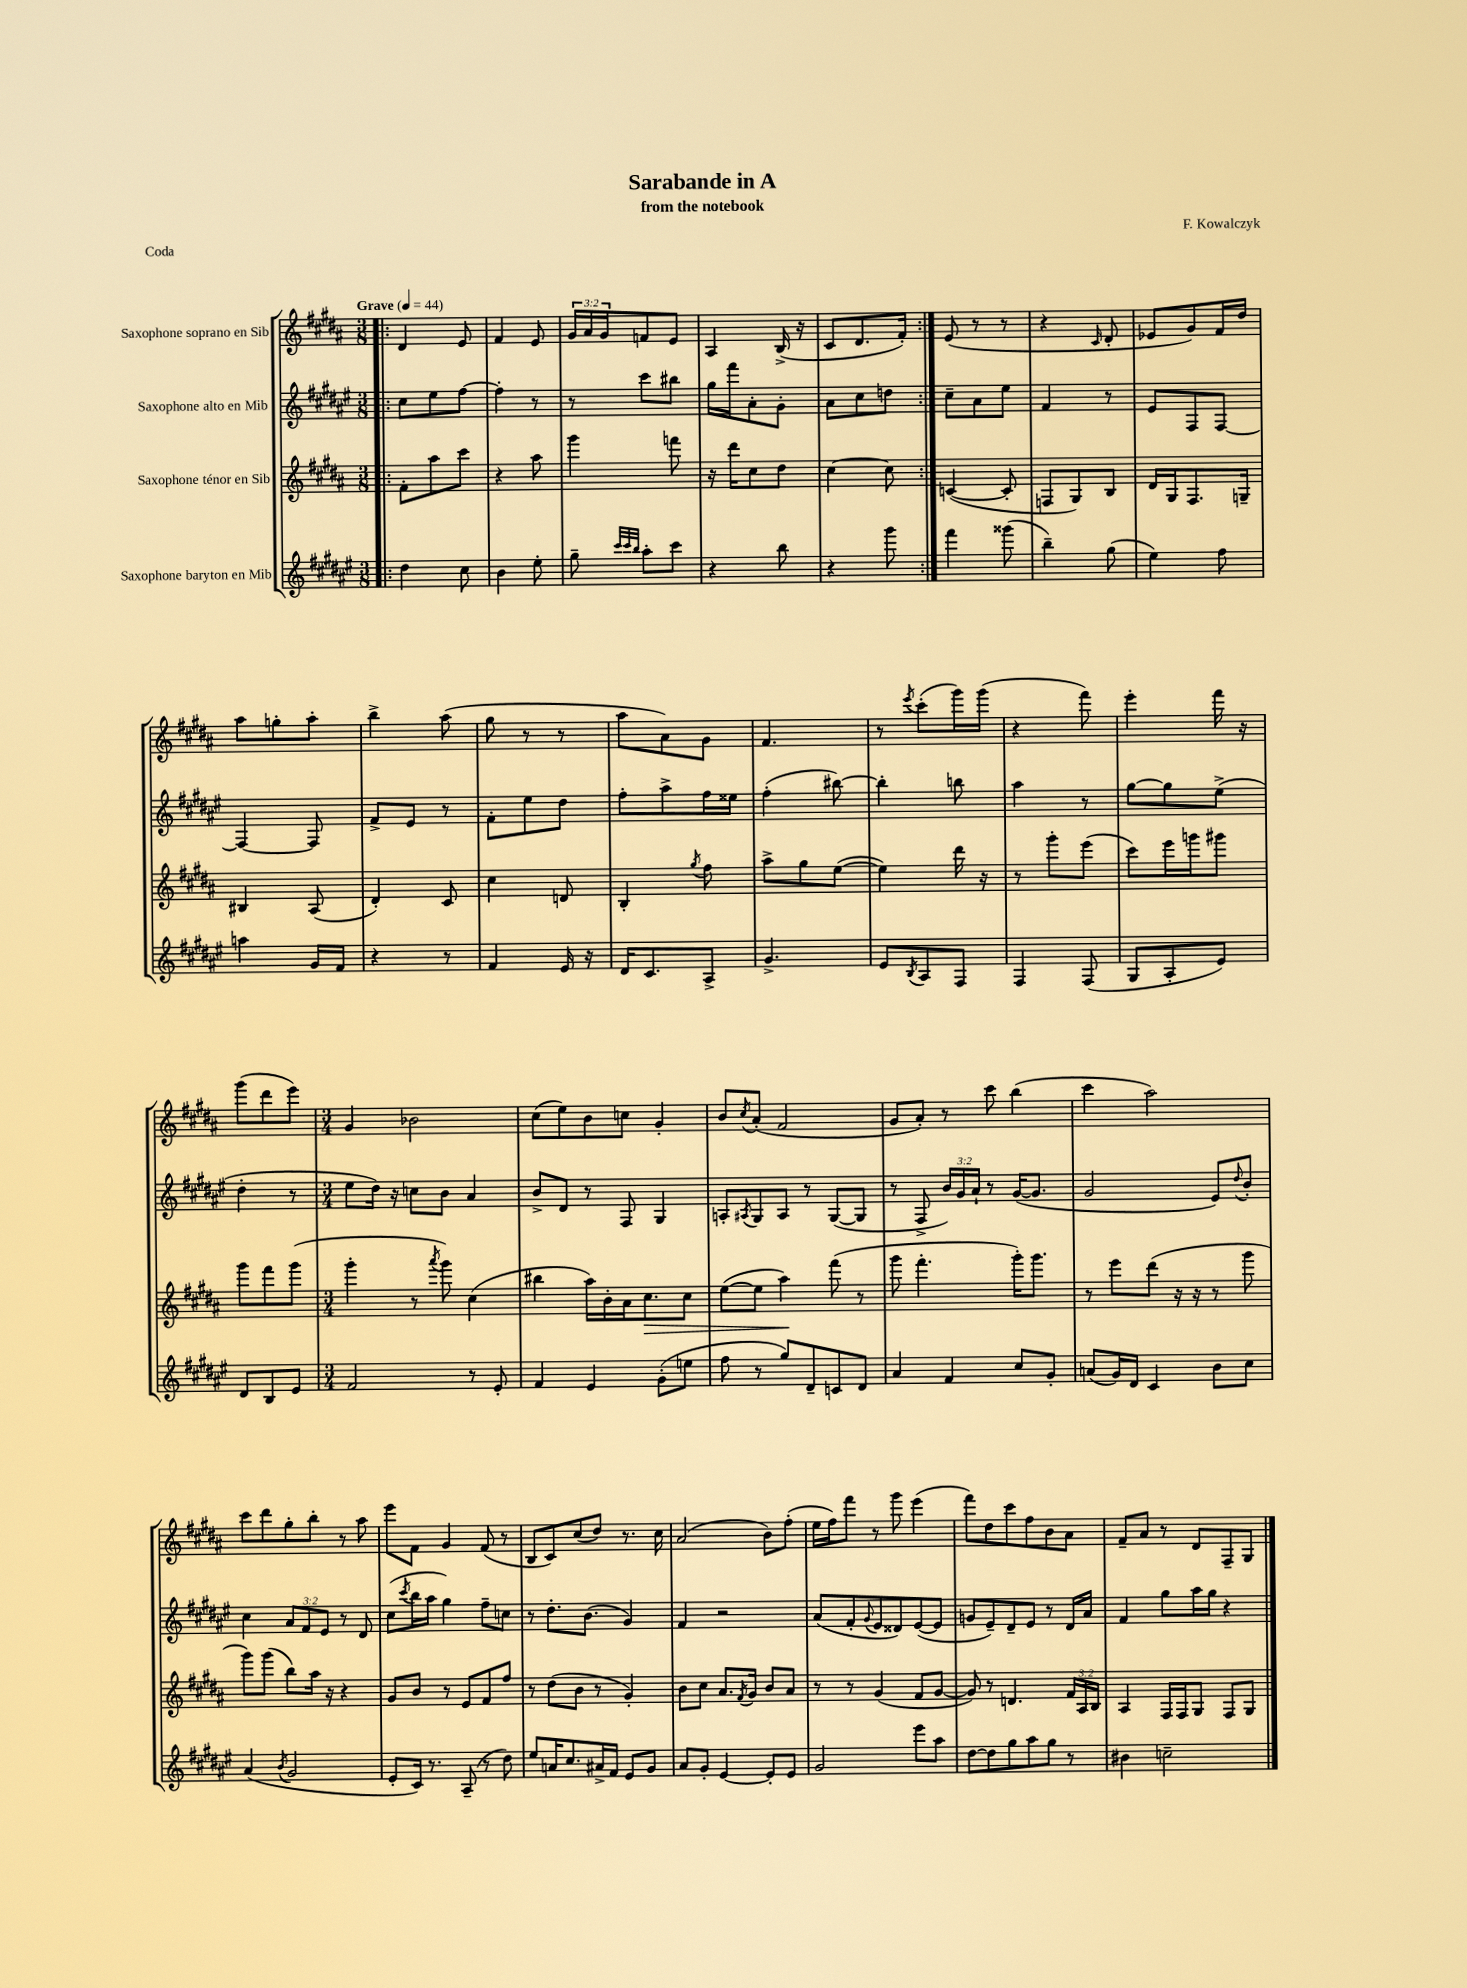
\header { title = "Sarabande in A" composer = "F. Kowalczyk" subtitle = "from the notebook" piece = "Coda" }
<<
\new StaffGroup <<
\new Staff = "s0" \with { instrumentName = "Saxophone soprano en Sib" } {
    \clef treble \key b \major \numericTimeSignature \time 3/8 \override Staff.TupletNumber.text = #tuplet-number::calc-fraction-text \tempo "Grave" 4 = 44
    \repeat volta 2 { \bar ".|:" dis'4 e'8 |
    fis'4 e'8 |
    \tuplet 3/2 { gis'16 ais'16 gis'16 } f'8 e'8 |
    ais4 b16->( r16 |
    cis'8 dis'8. fis'16-.) | }
    e'8( r8 r8 |
    r4 \grace { cis'16 } dis'8-. |
    ees'8 gis'8) fis'16 dis''16 |
    ais''8 g''8-. ais''8-. |
    b''4-> ais''8( |
    gis''8 r8 r8 |
    ais''8 ais'8) gis'8 |
    fis'4. |
    r8 \acciaccatura { e'''8 } cis'''8-.( gis'''16) gis'''16( |
    r4 fis'''8) |
    e'''4-. fis'''16 r16 |
    gis'''8( dis'''8 e'''8) |
    \numericTimeSignature \time 3/4 gis'4 bes'2 |
    cis''8( e''8) b'8 c''8 gis'4-. |
    b'8 \acciaccatura { cis''8 } ais'8-.( fis'2 |
    gis'8 ais'8-.) r8 cis'''8 b''4( |
    cis'''4 ais''2) |
    cis'''8 dis'''8 gis''8-. b''8-. r8 ais''8 |
    e'''8 fis'8 gis'4 fis'8( r8 |
    b8 cis'8) cis''8( dis''8) r8. cis''16 |
    ais'2( b'8) fis''8-.( |
    e''16 fis''16) fis'''8 r8 gis'''8 e'''4( |
    fis'''8) dis''8 cis'''8 fis''8 b'8 ais'8 |
    fis'8-- ais'8 r8 dis'8 fis8-- gis8 \bar "|." |
}
\new Staff = "s1" \with { instrumentName = "Saxophone alto en Mib" } {
    \clef treble \key fis \major \numericTimeSignature \time 3/8 \override Staff.TupletNumber.text = #tuplet-number::calc-fraction-text
    \repeat volta 2 { \bar ".|:" cis''8 eis''8 fis''8~ |
    fis''4-. r8 |
    r8 cis'''8 bis''8 |
    gis''16 fis'''16 ais'8-. gis'8-. |
    ais'8 cis''8 d''8 | }
    cis''8-- ais'8 eis''8 |
    fis'4 r8 |
    eis'8 fis8 fis8~ |
    fis4~ fis8 |
    fis'8-> eis'8 r8 |
    fis'8-. eis''8 dis''8 |
    fis''8-. ais''8-> fis''16 eisis''16 |
    fis''4-.( bis''8~) |
    bis''4-. b''8 |
    ais''4 r8 |
    gis''8~ gis''8 eis''8->( |
    dis''4-. r8 |
    \numericTimeSignature \time 3/4 eis''8 dis''16) r16 c''8 b'8 ais'4 |
    b'8-> dis'8 r8 fis8 gis4 |
    a8-. \acciaccatura { ais8 } gis8 ais8 r8 gis8~( gis8 |
    r8 fis8-> \tuplet 3/2 { b'16) gis'16 ais'16-! } r8 gis'16~( gis'8. |
    gis'2 eis'8) \appoggiatura { dis''8 } b'8-. |
    cis''4 \tuplet 3/2 { ais'8 fis'8 eis'8 } r8 dis'8 |
    cis''8( \acciaccatura { cis'''8 } b''16 ais''16 gis''4) fis''8-- c''8 |
    r8 dis''8.-. b'8.( gis'4) |
    fis'4 r2 |
    ais'8( fis'8-. \appoggiatura { gis'8 } eis'8 disis'8) eis'8~( eis'8 |
    g'8 eis'8--) dis'8-- eis'8 r8 dis'16 ais'16 |
    fis'4 gis''8 ais''16 gis''16 r4 \bar "|." |
}
\new Staff = "s2" \with { instrumentName = "Saxophone ténor en Sib" } {
    \clef treble \key b \major \numericTimeSignature \time 3/8 \override Staff.TupletNumber.text = #tuplet-number::calc-fraction-text
    \repeat volta 2 { \bar ".|:" fis'8-. ais''8 cis'''8 |
    r4 ais''8 |
    gis'''4 f'''8 |
    r16 dis'''16 cis''8 dis''8 |
    cis''4~ cis''8 | }
    c'4~( c'8-. |
    f8 gis8) b8 |
    dis'16 gis16 fis8. g16-- |
    bis4 ais8( |
    dis'4-.) cis'8 |
    cis''4 d'8 |
    b4-. \acciaccatura { gis''8 } fis''8 |
    ais''8-> gis''8 e''8~( |
    e''4) dis'''16 r16 |
    r8 gis'''8-. e'''8( |
    cis'''8) e'''16 g'''16 gis'''8 |
    gis'''8 fis'''8 gis'''8( |
    \numericTimeSignature \time 3/4 gis'''4-. r8 \acciaccatura { ais'''8 } gis'''8) cis''4( |
    bis''4 ais''16) b'16-. ais'16 cis''8.\> cis''8 |
    e''8~( e''8 ais''4\!) fis'''8( r8 |
    gis'''8 fis'''4.-. gis'''16-.) gis'''8. |
    r8 e'''8 dis'''8( r16 r16 r8 gis'''8 |
    gis'''8) gis'''8( b''8) ais''16 r16 r4 |
    gis'8 b'8 r8 e'8 fis'8 fis''8 |
    r8 dis''8( b'8 r8 gis'4-.) |
    b'8 cis''8 ais'8. \acciaccatura { fis'8 } gis'16 b'8 ais'8 |
    r8 r8 gis'4( fis'8 gis'8~ |
    gis'8) r8 d'4. \tuplet 3/2 { fis'16 ais16 b16 } |
    ais4 fis16 fis16 gis8 fis8 gis8 \bar "|." |
}
\new Staff = "s3" \with { instrumentName = "Saxophone baryton en Mib" } {
    \clef treble \key fis \major \numericTimeSignature \time 3/8
    \repeat volta 2 { \bar ".|:" dis''4 cis''8 |
    b'4 eis''8-. |
    gis''8-- \grace { cis'''32 cis'''32 b''32 } ais''8-. cis'''8 |
    r4 b''8 |
    r4 gis'''8 | }
    fis'''4 gisis'''8( |
    b''4--) gis''8( |
    eis''4) fis''8 |
    a''4 gis'16 fis'16 |
    r4 r8 |
    fis'4 eis'16 r16 |
    dis'16 cis'8. ais8-> |
    gis'4.-> |
    eis'8 \acciaccatura { b8 } ais8 fis8 |
    fis4 fis8( |
    gis8 ais8-. eis'8) |
    dis'8 b8 eis'8 |
    \numericTimeSignature \time 3/4 fis'2 r8 eis'8-. |
    fis'4 eis'4 gis'8-.( e''8 |
    fis''8 r8 gis''8) dis'8-- c'8 dis'8 |
    ais'4 fis'4 cis''8 gis'8-. |
    a'8( gis'16) dis'16 cis'4 b'8 cis''8 |
    ais'4( \acciaccatura { b'8 } gis'2 |
    eis'8-. cis'16) r8. ais8--( r8 dis''8) |
    eis''8 a'16 cis''8. ais'16-> fis'16 eis'8 gis'8 |
    ais'8 gis'8-. eis'4~ eis'8-. eis'8 |
    gis'2 eis'''8 ais''8 |
    dis''8~ dis''8 gis''8 ais''8 gis''8 r8 |
    bis'4 c''2-- \bar "|." |
}
>>
>>
\layout { \context { \Score \remove "Bar_number_engraver" } }
